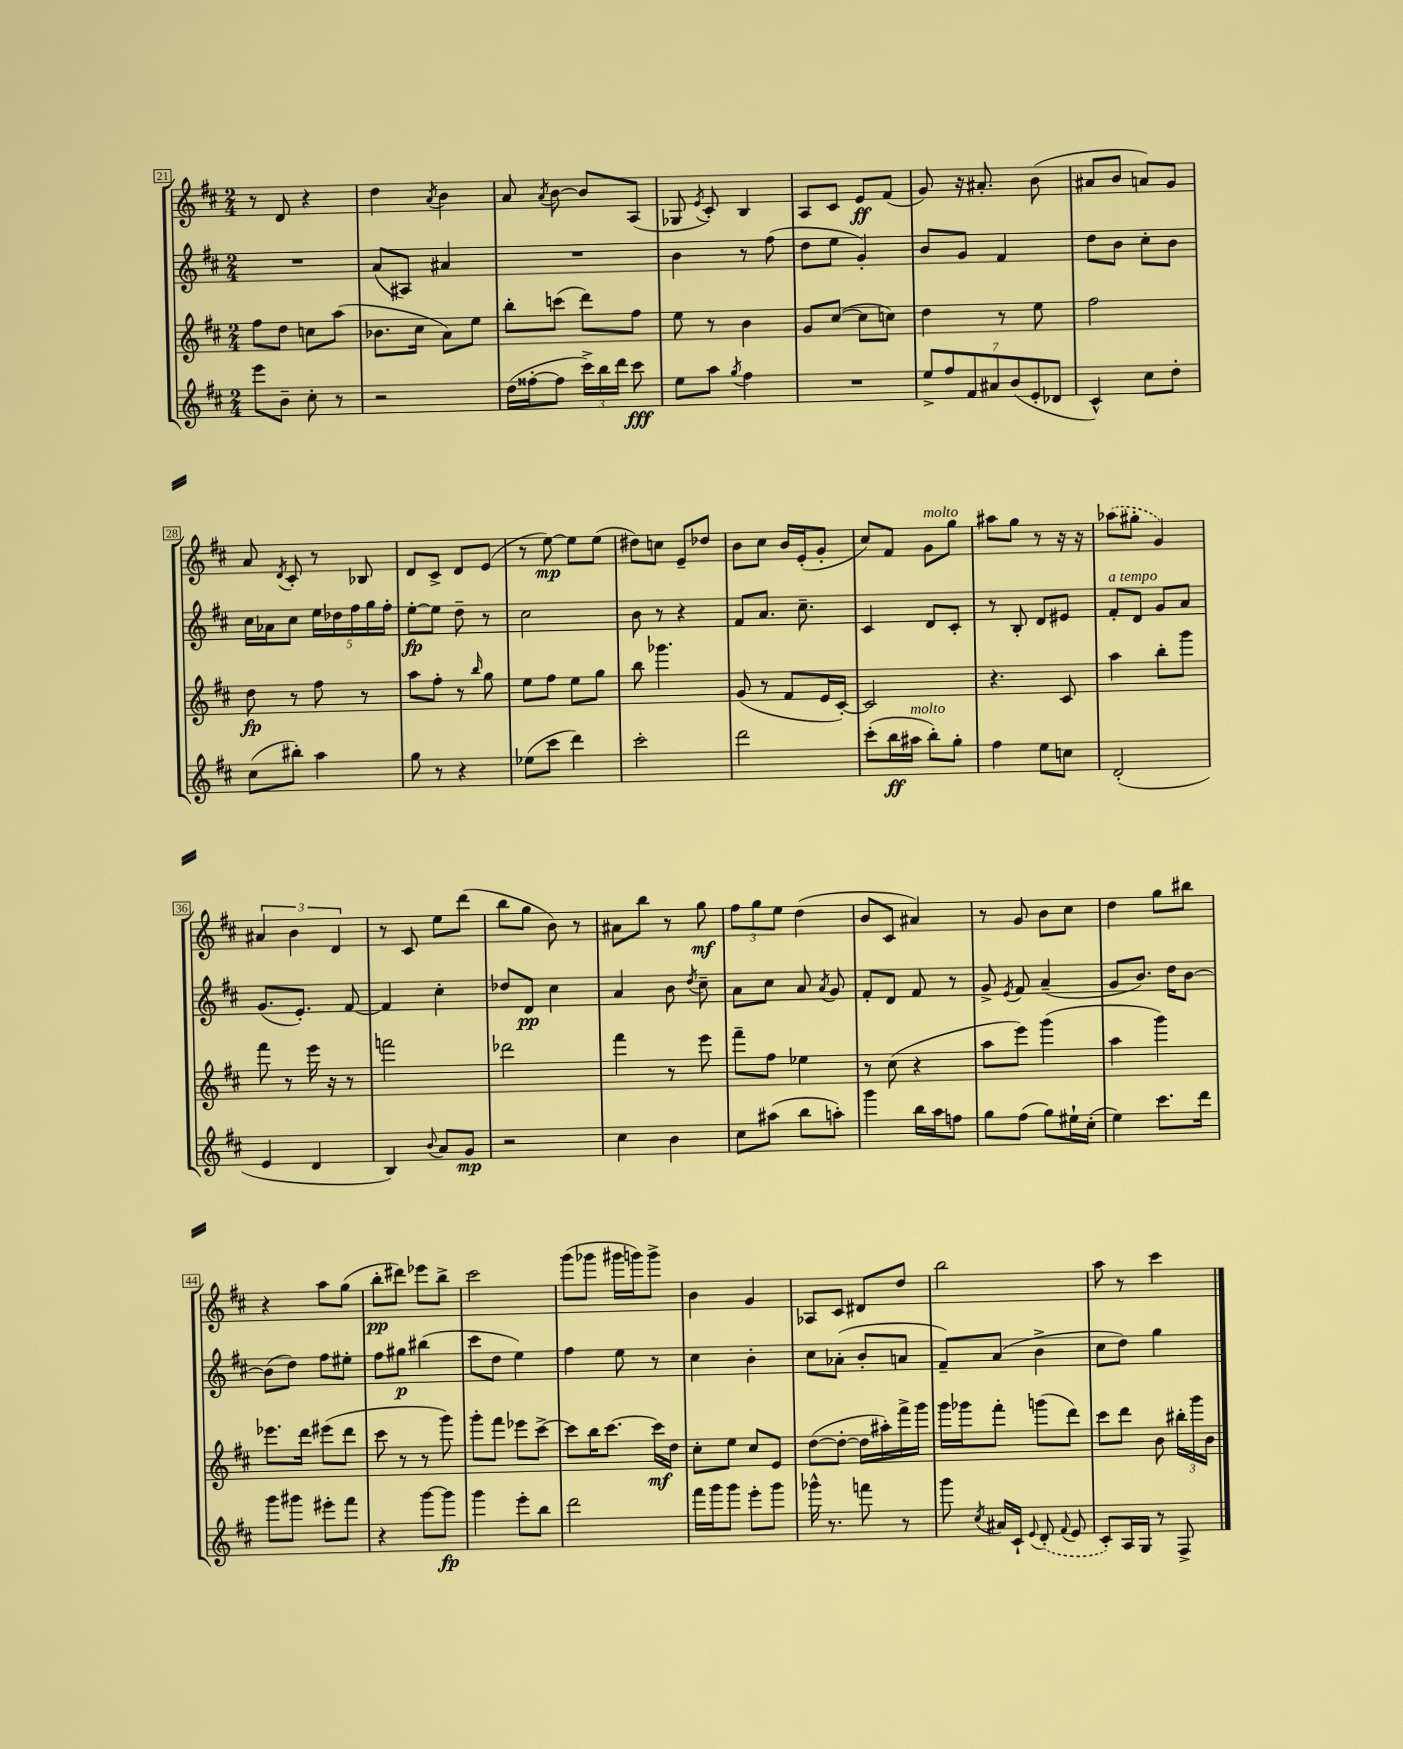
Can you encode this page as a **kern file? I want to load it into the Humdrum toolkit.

**kern	**dynam	**kern	**dynam	**kern	**dynam	**kern	**dynam
*part4	*part4	*part3	*part3	*part2	*part2	*part1	*part1
*staff4	*staff4	*staff3	*staff3	*staff2	*staff2	*staff1	*staff1
*clefG2	*	*clefG2	*	*clefG2	*	*clefG2	*
*k[f#c#]	*	*k[f#c#]	*	*k[f#c#]	*	*k[f#c#]	*
*M2/4	*	*M2/4	*	*M2/4	*	*M2/4	*
=21	=21	=21	=21	=21	=21	=21	=21
8eee\L	.	8ff#\L	.	2r	.	8r	.
8b~\J	.	8dd\J	.	.	.	8d/	.
8cc#'\	.	8ccn\L	.	.	.	4r	.
8r	.	(8aa\J	.	.	.	.	.
=22	=22	=22	=22	=22	=22	=22	=22
2r	.	8.b-X\L	.	(8a/L	.	4dd\	.
.	.	.	.	8A#X/J)	.	.	.
.	.	16cc#\Jk	.	.	.	.	.
.	.	.	.	.	.	8qa/	.
.	.	8a\L)	.	4a#X/	.	4b\	.
.	.	8ee\J	.	.	.	.	.
=23	=23	=23	=23	=23	=23	=23	=23
(16dd\LL	.	8bb'\L	.	2r	.	8a/	.
[16ff##X'\J	.	.	.	.	.	.	.
.	.	.	.	.	.	8qa/	.
8ff##\J]	.	(8cccn\J	.	.	.	[8b\	.
24ccc#^\LL)	.	8ddd\L)	.	.	.	8b/L]	.
24bb\	.	.	.	.	.	.	.
24ddd\JJ	.	.	.	.	.	.	.
8ccc#\	fff	8ff#\J	.	.	.	(8A/J	.
=24	=24	=24	=24	=24	=24	=24	=24
8ee\L	.	8ee\	.	4b\	.	8G-X/	.
.	.	.	.	.	.	8qe/	.
8aa\J	.	8r	.	.	.	8c#'/)	.
8qgg/	.	.	.	.	.	.	.
4ff#\	.	4b\	.	8r	.	4B/	.
.	.	.	.	(8ff#\	.	.	.
=25	=25	=25	=25	=25	=25	=25	=25
2r	.	8g/L	.	8dd\L	.	8A/L	.
.	.	([8cc#/J	.	8ee\J	.	8c#/J	.
.	.	8cc#\L]	.	4g'/)	.	8e/L	ff
.	.	8ccn\J)	.	.	.	(8f#/J	.
=26	=26	=26	=26	=26	=26	=26	=26
14ee^/L	.	4dd\	.	8b/L	.	8g/)	.
14ff#/	.	.	.	.	.	.	.
.	.	.	.	8g/J	.	16r	.
14f#/	.	.	.	.	.	.	.
.	.	.	.	.	.	8.a#X'/	.
14a#X/	.	.	.	.	.	.	.
.	.	8r	.	4f#/	.	.	.
(14b/	.	.	.	.	.	.	.
14e'/	.	.	.	.	.	.	.
.	.	8ee\	.	.	.	(8b\	.
14d-X/J	.	.	.	.	.	.	.
=27	=27	=27	=27	=27	=27	=27	=27
4c#^^/)	.	2ff#\	.	8dd\L	.	8a#X/L	.
.	.	.	.	8b\J	.	8b/J	.
8cc#\L	.	.	.	8cc#'\L	.	8an/L)	.
8dd'\J	.	.	.	8b\J	.	8g/J	.
!!LO:LB:g=z
=28	=28	=28	=28	=28	=28	=28	=28
(8cc#\L	.	8dd\	fp	16cc#\LL	.	8a/	.
.	.	.	.	16a-X\J	.	.	.
.	.	.	.	.	.	8qd/	.
8bb#X'\J)	.	8r	.	8cc#\J	.	8c#'/	.
4aa\	.	8ff#\	.	20ee\LL	.	8r	.
.	.	.	.	20dd-X\	.	.	.
.	.	.	.	20ff#\	.	.	.
.	.	8r	.	.	.	8B-X/	.
.	.	.	.	20gg\	.	.	.
.	.	.	.	20ff#'\JJ	.	.	.
=29	=29	=29	=29	=29	=29	=29	=29
8gg\	.	8aa\L	.	[8ee'\L	fp	8d/L	.
8r	.	8ff#'\J	.	8ee\J]	.	8c#^/J	.
4r	.	8r	.	8dd~\	.	8d/L	.
.	.	16qqbb/	.	.	.	.	.
.	.	8gg\	.	8r	.	(8e/J	.
=30	=30	=30	=30	=30	=30	=30	=30
(8ee-X\L	.	8ee\L	.	2cc#\	.	8r	.
8ccc#\J	.	8ff#\J	.	.	.	[8ee\)	mp
4ddd\)	.	8ee\L	.	.	.	8ee\L]	.
.	.	8gg\J	.	.	.	(8ee\J	.
=31	=31	=31	=31	=31	=31	=31	=31
2ccc#'\	.	8bb\	.	8b\	.	8dd#X\L)	.
.	.	4.ggg-X\	.	8r	.	8ccn\J	.
.	.	.	.	4r	.	8e~/L	.
.	.	.	.	.	.	8dd-X/J	.
=32	=32	=32	=32	=32	=32	=32	=32
2ddd\	.	(8g/	.	8f#/L	.	8b\L	.
.	.	8r	.	8.a/J	.	8cc#\J	.
.	.	8f#/L	.	.	.	16b/LL	.
.	.	.	.	8.cc#~\	.	(16e'/J	.
.	.	16e/L	.	.	.	8g'/J	.
.	.	[16c#'/JJ)	.	.	.	.	.
=33	=33	=33	=33	=33	=33	=33	=33
(8ccc#'\L	.	2c#/]	.	4c#/	.	8cc#/L)	.
16bb\L	ff	.	.	.	.	8f#/J	.
!LO:TX:a:i:t=molto	!	!	!	!	!	!	!
16aa#X\JJ	.	.	.	.	.	.	.
!	!	!	!	!	!	!LO:TX:a:i:t=molto	!
8bb'\L)	.	.	.	8d/L	.	8g\L	.
8gg'\J	.	.	.	8c#'/J	.	8gg\J	.
=34	=34	=34	=34	=34	=34	=34	=34
4ff#\	.	4.r	.	8r	.	8aa#X\L	.
.	.	.	.	8B'/	.	8gg\J	.
8ee\L	.	.	.	8d/L	.	8r	.
8ccn\J	.	8c#/	.	8e#X/J	.	16r	.
.	.	.	.	.	.	16r	.
=35	=35	=35	=35	=35	=35	=35	=35
!	!	!	!	!LO:TX:a:i:t=a tempo	!	!	!
(2d'/	.	4aa\	.	8f#'/L	.	(8aa-X\L	.
.	.	.	.	8d/J	.	8gg#X'\J	.
.	.	8bb'\L	.	8g/L	.	4g/)	.
.	.	8ggg\J	.	8a/J	.	.	.
!!LO:LB:g=z
=36	=36	=36	=36	=36	=36	=36	=36
4e/	.	8fff#\	.	(8.g/L	.	6a#X/	.
.	.	8r	.	.	.	.	.
.	.	.	.	.	.	6b\	.
.	.	.	.	8.e'/J)	.	.	.
4d/	.	16eee\	.	.	.	.	.
.	.	16r	.	.	.	.	.
.	.	.	.	.	.	6d/	.
.	.	8r	.	[8f#/	.	.	.
=37	=37	=37	=37	=37	=37	=37	=37
4B/)	.	2fffn\	.	4f#/]	.	8r	.
.	.	.	.	.	.	8c#/	.
8qqb/	.	.	.	.	.	.	.
8a/L	.	.	.	4cc#'\	.	8ee\L	.
8g/J	mp	.	.	.	.	(8ddd\J	.
=38	=38	=38	=38	=38	=38	=38	=38
2r	.	2ddd-X\	.	8dd-X/L	.	8bb\L	.
.	.	.	.	8d/J	pp	8gg\J	.
.	.	.	.	4cc#\	.	8b\)	.
.	.	.	.	.	.	8r	.
=39	=39	=39	=39	=39	=39	=39	=39
4cc#\	.	4fff#\	.	4a/	.	8a#X\L	.
.	.	.	.	.	.	8bb\J	.
4b\	.	8r	.	8b\	.	8r	.
.	.	.	.	8qdd/	.	.	.
.	.	8eee\	.	8cc#~\	.	8gg\	mf
=40	=40	=40	=40	=40	=40	=40	=40
8cc#\L	.	8fff#~\L	.	8a\L	.	12ff#\L	.
.	.	.	.	.	.	12gg\	.
(8aa#X\J	.	8ff#\J	.	8cc#\J	.	.	.
.	.	.	.	.	.	12ee\J	.
8bb\L	.	4ee-X\	.	8a/	.	(4dd\	.
.	.	.	.	8qa/	.	.	.
8aan'\J)	.	.	.	8g/	.	.	.
=41	=41	=41	=41	=41	=41	=41	=41
4ggg\	.	8r	.	8f#'/L	.	8b/L	.
.	.	(8cc#\	.	8d/J	.	8c#/J	.
16bb\LL	.	4r	.	8f#/	.	4a#X/)	.
16aa\J	.	.	.	.	.	.	.
8ffn\J	.	.	.	8r	.	.	.
=42	=42	=42	=42	=42	=42	=42	=42
8gg\L	.	8aa\L	.	8g^/	.	8r	.
.	.	.	.	8qe/	.	.	.
(8ff#\J	.	8eee\J)	.	8f#/	.	8g/	.
8gg\L)	.	(4ggg\	.	(4a~/	.	8b\L	.
16ee#X`\L	.	.	.	.	.	8cc#\J	.
(16cc#'\JJ	.	.	.	.	.	.	.
=43	=43	=43	=43	=43	=43	=43	=43
4ee\)	.	4aa\	.	8g/L	.	4dd\	.
.	.	.	.	8.b/J)	.	.	.
8.ccc#\L	.	4ggg\)	.	.	.	8gg\L	.
.	.	.	.	16dd\KL	.	.	.
.	.	.	.	[8b\J	.	8bb#X\J	.
16ddd\Jk	.	.	.	.	.	.	.
!!LO:LB:g=z
=44	=44	=44	=44	=44	=44	=44	=44
8ggg\L	.	8.eee-X\L	.	(8b\L]	.	4r	.
8ggg#X\J	.	.	.	8dd\J)	.	.	.
.	.	16ddd\Jk	.	.	.	.	.
8eee#X'\L	.	(8eee#X\L	.	8ff#\L	.	8aa\L	.
8fff#\J	.	8ddd\J	.	8ee#X'\J	.	(8gg\J	.
=45	=45	=45	=45	=45	=45	=45	=45
4r	.	8ccc#\	.	8ff#\L	.	8bb'\L	pp
.	.	8r	.	8gg#X\J	p	8ddd#X\J)	.
[8ggg\L	.	8r	.	(4bb#X\	.	8eee-X\L	.
8ggg\J]	fp	8ggg\)	.	.	.	8bb^\J	.
=46	=46	=46	=46	=46	=46	=46	=46
4ggg\	.	8ggg'\L	.	8ccc#\L	.	2ccc#\	.
.	.	8fff#\J	.	8dd\J	.	.	.
8eee'\L	.	8eee-X\L	.	4ee\)	.	.	.
8bb\J	.	[8ccc#^\J	.	.	.	.	.
=47	=47	=47	=47	=47	=47	=47	=47
2ddd\	.	8ccc#\L]	.	4ff#\	.	(8ggg\L	.
.	.	16bb\K	.	.	.	8ggg-X\J	.
.	.	[8.ccc#\J	.	.	.	.	.
.	.	.	.	8ee\	.	16ggg#X\LL	.
.	.	.	.	.	.	16gggn\J)	.
.	.	16ccc#\LL]	mf	8r	.	8ggg^\J	.
.	.	16dd\JJ	.	.	.	.	.
=48	=48	=48	=48	=48	=48	=48	=48
16fff#\LL	.	8cc#'\L	.	4cc#\	.	4b\	.
16ggg\J	.	.	.	.	.	.	.
8ggg\J	.	8ee\J	.	.	.	.	.
8eee'\L	.	8cc#/L	.	4b'\	.	4g/	.
8ggg\J	.	8e/J	.	.	.	.	.
=49	=49	=49	=49	=49	=49	=49	=49
16ggg-X^^\	.	([8dd\L	.	8cc#\L	.	8A-X/L	.
8.r	.	.	.	.	.	.	.
.	.	8dd'\J_	.	(8a-X'\J	.	8c#/J	.
8fffn\	.	16dd\LL]	.	8b'/L	.	8d#X/L	.
.	.	16aa#X'\)	.	.	.	.	.
8r	.	16fff#^\	.	8an/J	.	8dd/J	.
.	.	16ggg\JJ	.	.	.	.	.
=50	=50	=50	=50	=50	=50	=50	=50
8ggg\	.	16ggg\LL	.	8f#~/L)	.	2bb\	.
.	.	16ggg-X\J	.	.	.	.	.
8qcc#/	.	.	.	.	.	.	.
16a#X/LL	.	8fff#'\J	.	(8a/J	.	.	.
16c#`/JJ	.	.	.	.	.	.	.
8qqe/	.	.	.	.	.	.	.
(8d'/	.	(8gggn\L	.	4b^\	.	.	.
8qqf#/	.	.	.	.	.	.	.
8e/	.	8ddd\J)	.	.	.	.	.
=51	=51	=51	=51	=51	=51	=51	=51
8c#'/L)	.	8ccc#\L	.	8cc#\L	.	8aa\	.
16A/L	.	8ddd\J	.	8dd\J)	.	8r	.
16G/JJ	.	.	.	.	.	.	.
8r	.	8b\	.	4gg\	.	4ccc#\	.
8F#^/	.	24bb#X'\LL	.	.	.	.	.
.	.	24ggg\	.	.	.	.	.
.	.	24b\JJ	.	.	.	.	.
==	==	==	==	==	==	==	==
*-	*-	*-	*-	*-	*-	*-	*-
